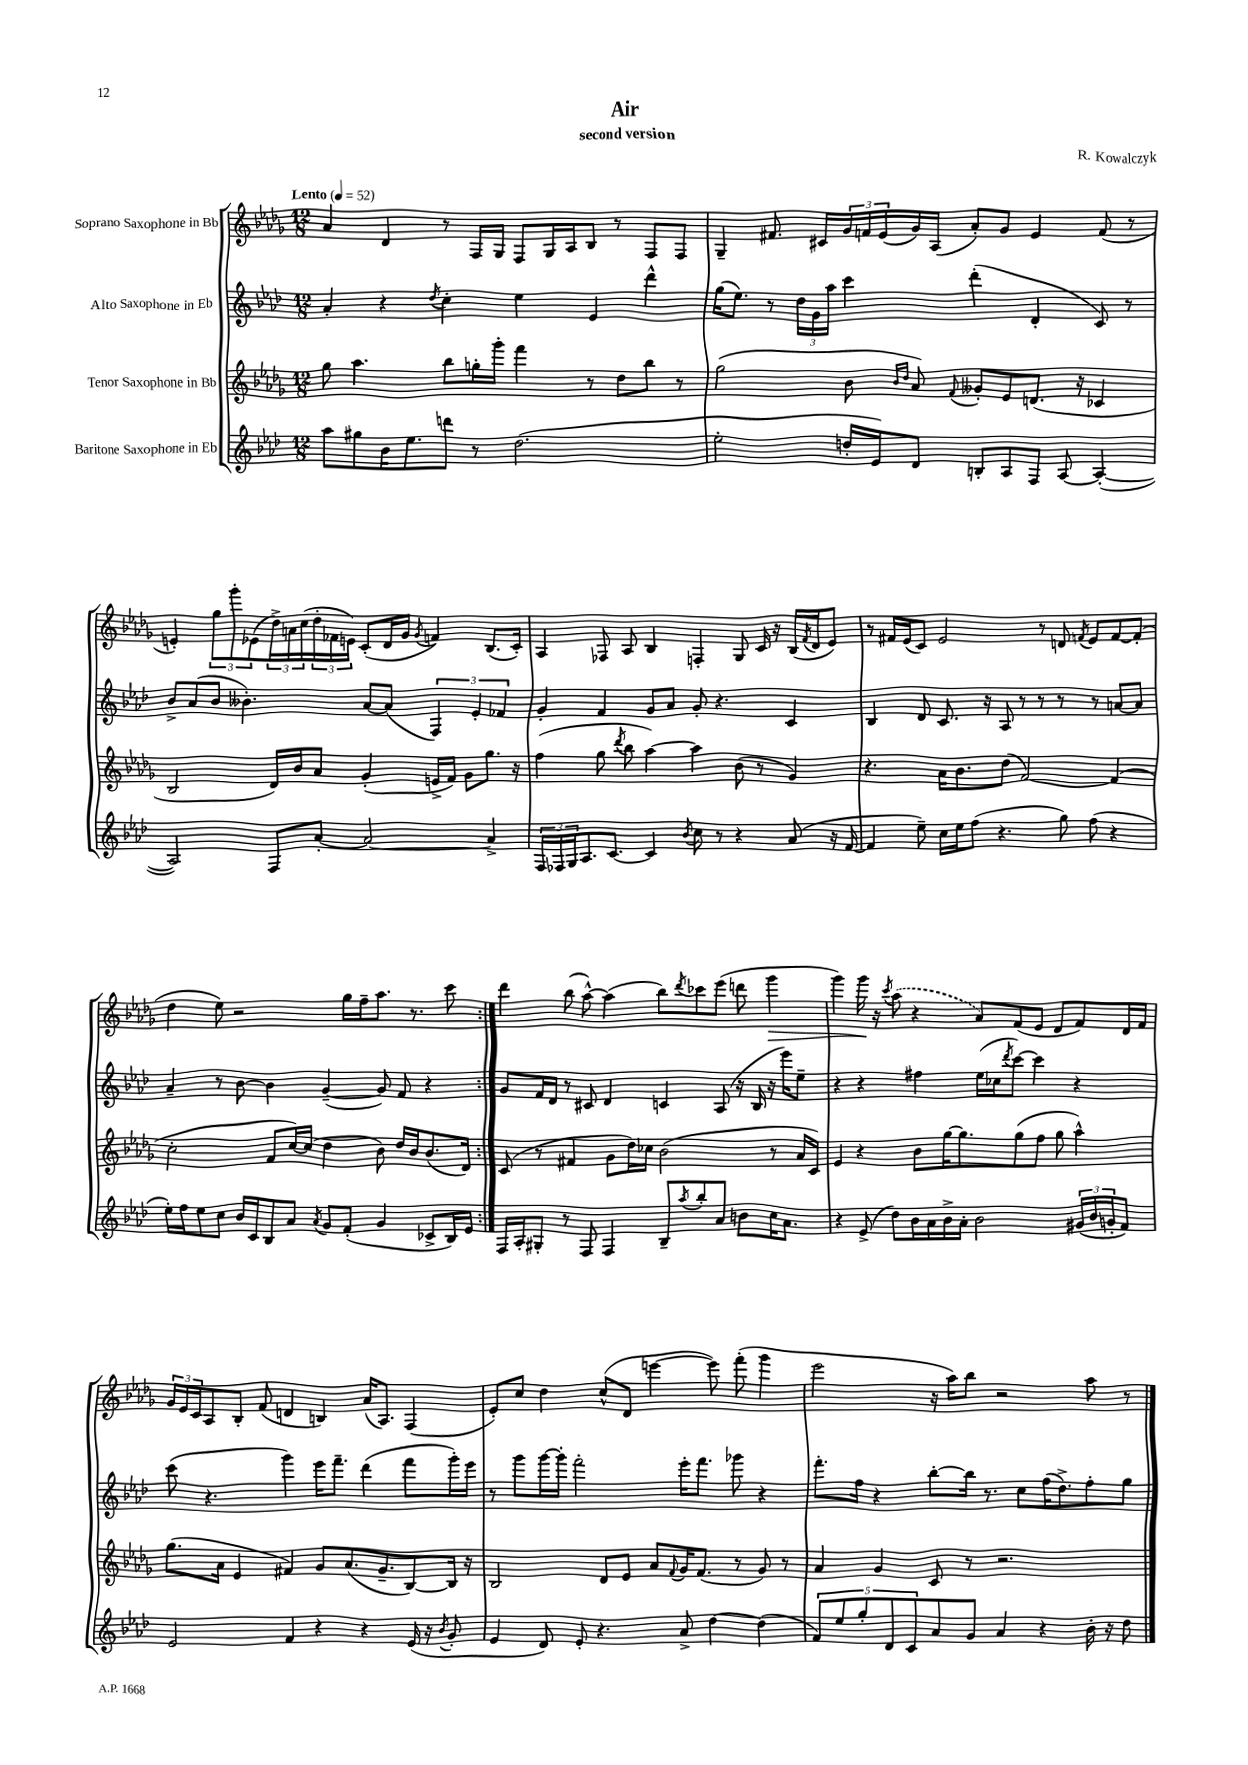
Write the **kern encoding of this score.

**kern	**kern	**kern	**kern	**dynam
*part4	*part3	*part2	*part1	*part1
*staff4	*staff3	*staff2	*staff1	*staff1
*I"Baritone Saxophone in Eb	*I"Tenor Saxophone in Bb	*I"Alto Saxophone in Eb	*I"Soprano Saxophone in Bb	*
*clefG2	*clefG2	*clefG2	*clefG2	*
*k[b-e-a-d-]	*k[b-e-a-d-g-]	*k[b-e-a-d-]	*k[b-e-a-d-g-]	*
*M12/8	*M12/8	*M12/8	*M12/8	*
*MM52	*MM52	*MM52	*MM52	*
=1	=1	=1	=1	=1
!	!	!	!LO:TX:a:B:t=Lento	!
8aa-\L	8gg-\	4a-'/	4a-/	.
8gg#X\	4.aa-\	.	.	.
16b-\K	.	4r	4d-/	.
8.ee-\	.	.	.	.
.	.	8qdd-/	.	.
8dddn\J	8bb-\L	4cc'\	8r	.
8r	16ggn'\L	.	16F/LL	.
.	16ggg-'\JJ	.	16G-/JJ	.
(2.dd-\	4fff\	4ee-\	8F/L	.
.	.	.	16G-/L	.
.	.	.	16A-/J	.
.	8r	4e-/	8B-/J	.
.	8dd-\L	.	8r	.
.	8bb-\J	4ddd-^^\	8F/L	.
.	8r	.	8F/J	.
=2	=2	=2	=2	=2
2ee-'\	(2gg-\	(16gg\KL	4G-~/	.
.	.	8.ee-\J)	.	.
.	.	8r	8.f#X/	.
.	.	24dd-\LL	.	.
.	.	24g\	.	.
.	.	.	16c#X/LL	.
.	.	24aa-\JJ	.	.
16ddn'/LL	8b-\	4ccc\	24g-/	.
.	.	.	24fn/	.
16e-/J)	.	.	.	.
.	.	.	(24e-/	.
.	16qqb-/LL	.	.	.
.	16qqdd-/JJ	.	.	.
8d-/J	8a-/)	.	16g-/)	.
.	.	.	(16A-/JJ	.
.	8qqf/	.	.	.
8Bn'/L	8g--X'/L	(4ddd-'\	8a-'/L)	.
8A-/	8e-/	.	8g-/J	.
8F/J	(8.dn/J	4d-'/	4e-/	.
[8A-/	.	.	.	.
.	16r	.	.	.
(4A-'/_	4c-X/	8c/)	(8f/	.
.	.	8r	8r	.
!!LO:LB:g=z
=3	=3	=3	=3	=3
2A-/])	2B-/	8b-^/L	4en'/)	.
.	.	(8a-/	.	.
.	.	8b-/J	12gg-\L	.
.	.	.	12ggg-'\	.
.	.	4.b--X'\)	.	.
.	.	.	(12e-X\	.
8F/L	16d-/LL)	.	24dd-^\L)	.
.	.	.	24an\	.
.	16b-/J	.	.	.
.	.	.	(24cc\	.
[8a-'/J	8a-/J	.	24dd-'\	.
.	.	.	24f-X\	.
.	.	.	24en\JJ)	.
2a-/_	(4g-'/	[8a-/L	(8c'/L	.
.	.	(8a-/J]	16d-/L	.
.	.	.	16g-/JJ	.
.	.	.	8qg-/	.
.	16en^/LL	6F/)	4fn/)	.
.	16f/JJ)	.	.	.
.	8g-\L	.	.	.
.	.	6e-'/	.	.
4a-^/]	8.gg-\J	.	(8.B-/L	.
.	.	6f-X/	.	.
.	16r	.	16c'/Jk)	.
=4	=4	=4	=4	=4
24F/LL	(4ff\	4g'/	4A-/	.
24F-X/	.	.	.	.
24G/J	.	.	.	.
8.A-/	.	.	.	.
.	8gg-\	4f/	8F-X/	.
[8.c/J	.	.	.	.
.	8qddd-/	.	.	.
.	8bb-\	.	8A-/	.
4c/]	[4aa-\)	8g/L	4B-/	.
.	.	8a-/J	.	.
8qb-/	.	.	.	.
8cc\	4aa-\]	8g'/	4Fn'/	.
8r	.	4.r	.	.
4r	(8b-\	.	8G-/	.
.	8r	.	16c/	.
.	.	.	16r	.
(8a-/	4g-/)	4c/	(16B-/LL	.
.	.	.	8qf/	.
.	.	.	16d-/J	.
16r	.	.	8e-/J)	.
[16f/	.	.	.	.
=5	=5	=5	=5	=5
4f/]	4.r	4B-/	8r	.
.	.	.	16f#X/LL	.
.	.	.	(16e-/J	.
8ee-~\)	.	8d-/	8c/J)	.
16cc\LL	16a-\KL	8.c/	2e-/	.
16ee-\J	8.b-\	.	.	.
(8ff\J	.	.	.	.
.	.	16r	.	.
4.r	(8dd-\J	8A-/	.	.
.	[2f/)	8r	.	.
.	.	8r	8r	.
8gg\)	.	8r	8dn/	.
.	.	.	8qfn/	.
(8ff\	.	8r	8e-/L	.
4r	(4f/]	[8an/L	[8f/	.
.	.	8a/J]	(8f'/J]	.
!!LO:LB:g=z
=6	=6	=6	=6	=6
16ee-'\LL)	2cc'\	4a-~/	4dd-\	.
16ff\J	.	.	.	.
8ee-\	.	.	.	.
8cc\J	.	8r	8ee-\)	.
16b-/LL	.	[8b-\	2r	.
16c/J	.	.	.	.
8B-/	8f/L	4b-\]	.	.
8a-/J	[16cc/L)	.	.	.
.	(16cc/JJ]	.	.	.
8qa-/	.	.	.	.
8g/L	4dd-\	([4g~/	.	.
(8f'/J	.	.	16gg-\LL	.
.	.	.	16ff~\J	.
4g/	8b-\)	8g/])	8.aa-\J	.
.	16dd-/LL	8f/	.	.
.	16b-/J	.	8.r	.
8c-X^/L	(8.b-/	4r	.	.
16B-/L)	.	.	8ccc\	.
16e-/JJ	16d-/Jk)	.	.	.
=7:|!	=7:|!	=7:|!	=7:|!	=7:|!
16F/LL	(8c/	8g/L	4ddd-\	.
16A-'/J	.	.	.	.
8G#X'/J	8r	16f/L	.	.
.	.	16d-/JJ	.	.
8r	4f#X/	8r	(8bb-\	.
8F/	.	8c#X/	[8aa-^^\)	.
4F/	8g-\L	4d-/	(4aa-\]	.
.	16dd-\L)	.	.	.
.	16cc-X\JJ	.	.	.
8B-~/L	(2b-\	4cn/	8bb-\L)	.
8qaa-/	.	.	8qddd-/	.
8bb-'/	.	.	8ccc-X\	.
8a-/J	.	(8A-/	(8eee-\J	.
8bn\L	.	16r	8dddn\	.
.	.	16B-/	.	.
!	!	!	!	!LO:HP:b
16cc\K	8r	16r	4ggg-\	>
8.a-\J	.	16eee-\KL)	.	.
.	16a-/LL	8ee-~\J	.	.
.	16c/JJ)	.	.	.
=8	=8	=8	=8	=8
4r	4e-/	4r	4ggg-\)	.
(8e-^/	4r	4r	16ggg-\	.
.	.	.	16r	]
.	.	.	8qccc/	.
8dd-\L)	.	.	(8aa-\	.
16b-\L	8b-\L	4ff#X\	4r	.
16a-\	.	.	.	.
16b-^\	[16gg-\K	.	.	.
16a-'\JJ	8.gg-\]	.	.	.
2b-\	.	(16ee-\LL	8a-/L)	.
.	.	16cc-X\J	.	.
.	.	8qddd-/	.	.
.	(8gg-\	[8ccc\J)	(8f/	.
.	8ff\J	4ccc\]	8e-/J	.
.	8gg-\	.	8d-/L	.
(24g#X/LL	4aa-^^\)	4r	8f/)	.
24b-/	.	.	.	.
24gn'/J	.	.	.	.
8f/J)	.	.	16d-/L	.
.	.	.	16f/JJ	.
!!LO:LB:g=z
=9	=9	=9	=9	=9
2e-/	(8.gg-\L	(8ccc\	24g-/LL	.
.	.	.	24e-/	.
.	.	.	24c/J	.
.	.	4.r	8A-/	.
.	16a-\Jk	.	.	.
.	4e-/	.	8B-'/J	.
.	.	.	(8f/	.
4f/	4f#X/)	4ggg\)	4dn/	.
4r	8g-/L	16eee-\KL	4Bn/)	.
.	.	8.fff~\J	.	.
.	(8.a-/	.	.	.
4r	.	(4ddd-\	(16a-/KL	.
.	8.g-~/	.	8.A-/J)	.
(16e-/	[8B-/)	8fff\L	(4F/	.
16r	.	.	.	.
8qb-/	.	.	.	.
8g'/	16B-/Jk]	16ggg'\L)	.	.
.	16r	16eee-\JJ	.	.
=10	=10	=10	=10	=10
4e-/	2B-/	8r	8e-'/L)	.
.	.	8ggg\L	8cc/J	.
8d-/)	.	[16ggg\L	4dd-\	.
.	.	16ggg'\JJ]	.	.
8e-'/	.	2fff'\	.	.
4.r	8d-/L	.	(8cc^^/L	.
.	8e-/J	.	8d-/J	.
.	8a-/L	.	[4eeen\	.
.	8qqf/	.	.	.
8a-^/	16g-/K	16eee-'\KL	.	.
.	(8.f/J	8.fff\J	.	.
[4dd-\	.	.	8eee\])	.
.	8r	8ggg-X\	(8fff'\	.
(4dd-\]	8g-/)	4r	4ggg-\	.
.	8r	.	.	.
=11	=11	=11	=11	=11
10f/L)	4a-/	8.fff'\L	2eee-\	.
10ee-/	.	.	.	.
.	.	16ff\Jk	.	.
10gg'/	.	.	.	.
.	4g-/	4r	.	.
10d-/	.	.	.	.
10c/	.	.	.	.
8a-/	8c/	[8bb-'\L	16r	.
.	.	.	16aa-\KL)	.
8g/J	8r	16bb-\Jk]	8bb-\J	.
.	.	8.r	.	.
4a-/	2.r	.	2r	.
.	.	8cc\L	.	.
4r	.	(16ff\K	.	.
.	.	8.dd-^\)	.	.
16b-'\	.	8ff'\	8aa-\	.
16r	.	.	.	.
8dd-\	.	8gg\J	8r	.
==	==	==	==	==
*-	*-	*-	*-	*-
